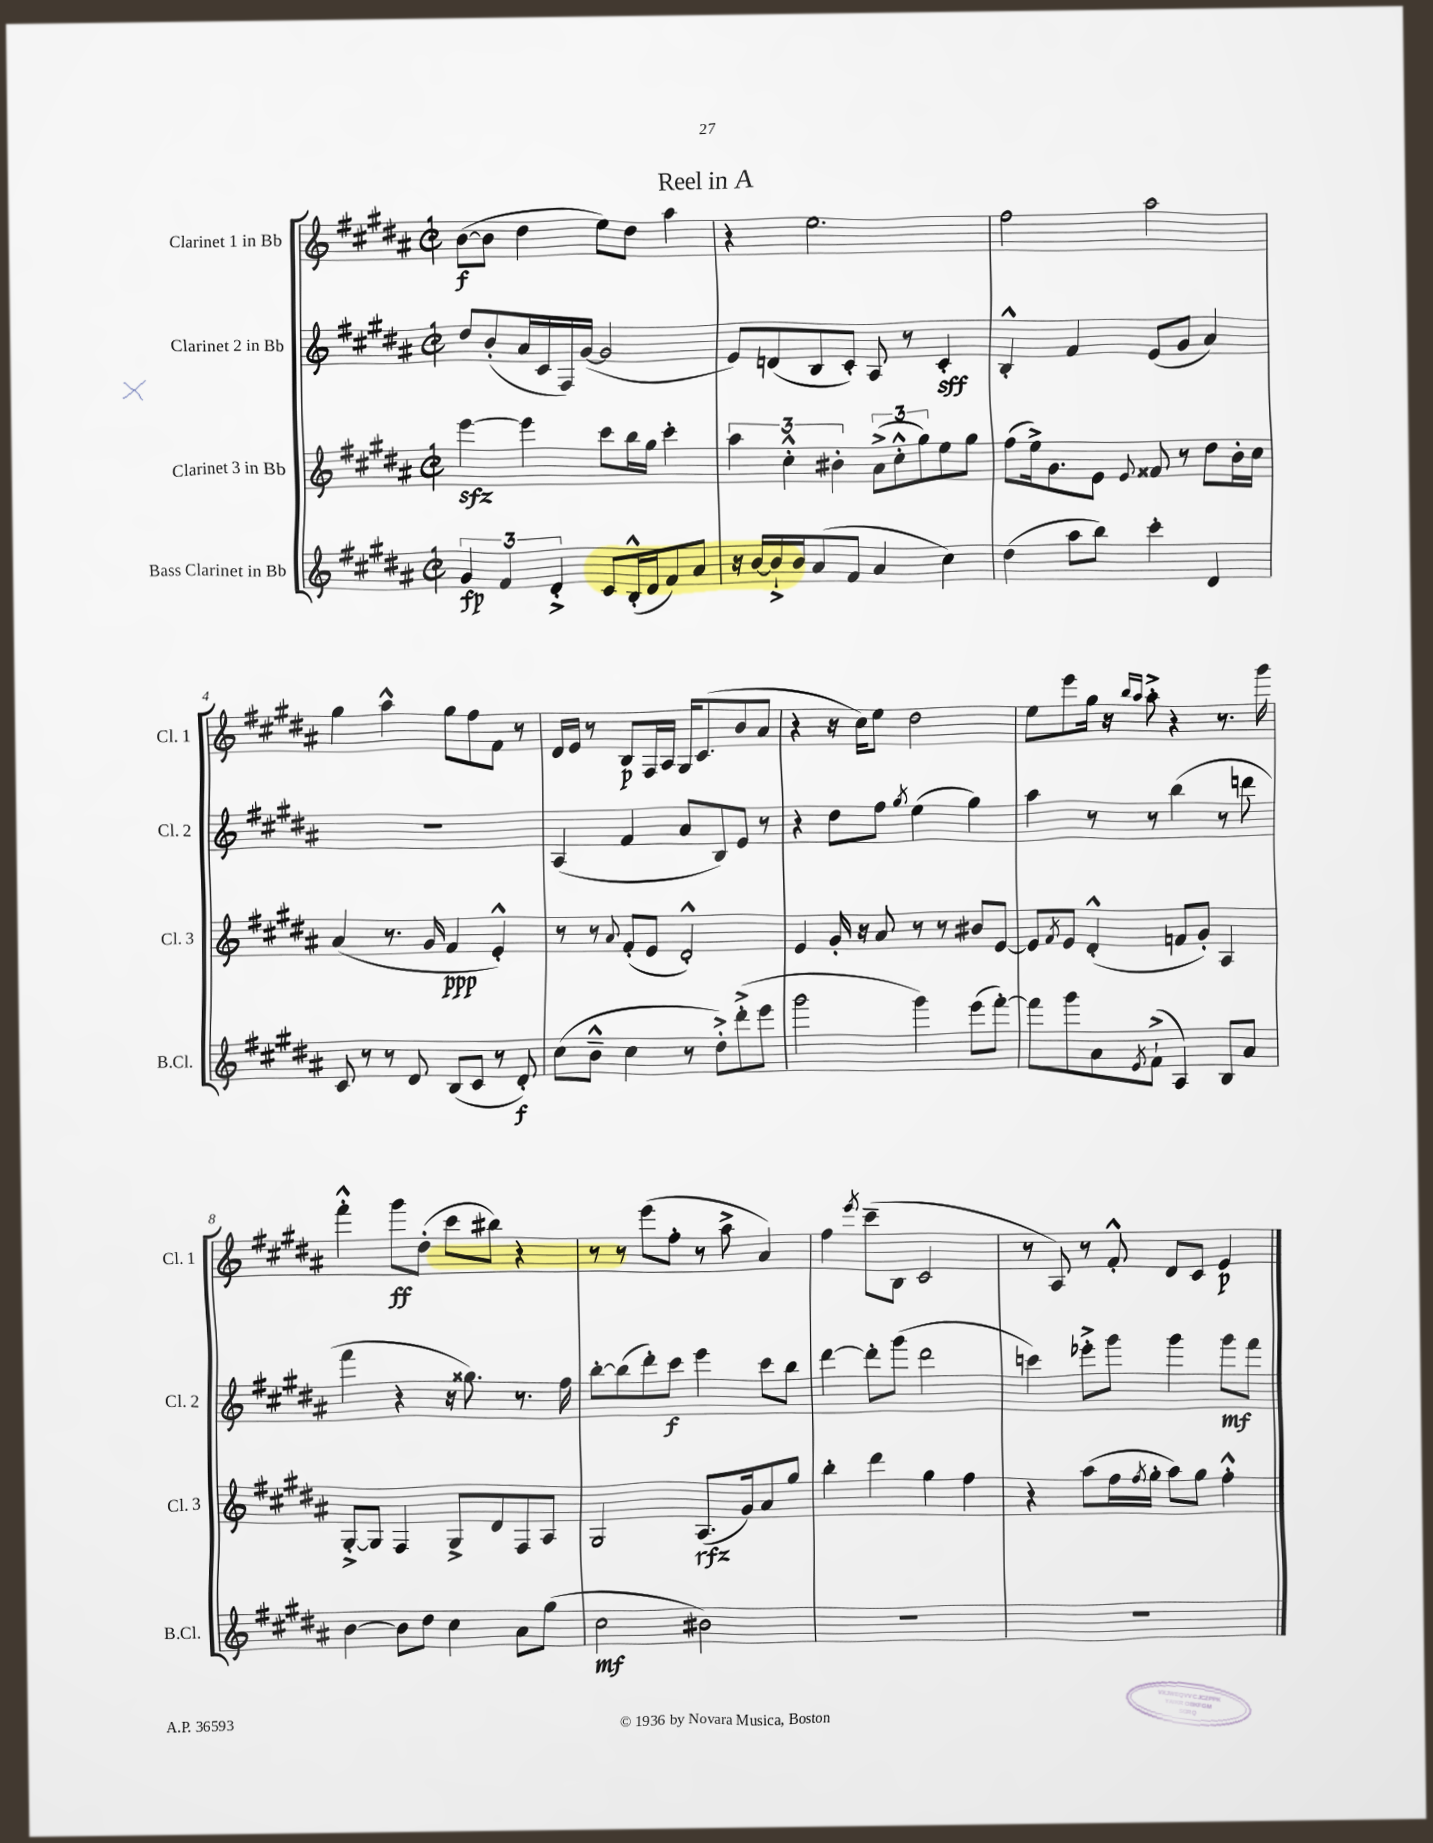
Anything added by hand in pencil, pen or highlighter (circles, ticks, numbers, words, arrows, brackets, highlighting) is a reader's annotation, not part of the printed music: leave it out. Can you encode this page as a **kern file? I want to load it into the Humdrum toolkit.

**kern	**kern	**kern	**kern
*staff4	*staff3	*staff2	*staff1
*clefG2	*clefG2	*clefG2	*clefG2
*k[f#c#g#d#a#]	*k[f#c#g#d#a#]	*k[f#c#g#d#a#]	*k[f#c#g#d#a#]
*M2/2	*M2/2	*M2/2	*M2/2
*met(c|)	*met(c|)	*met(c|)	*met(c|)
6g#/	[4eee\	8dd#/L	([8b\L
.	.	(8b'/	8b\]J
6f#/	.	.	.
.	4eee\]	16a#/L	4dd#\
.	.	16c#/	.
6d#'^/	.	.	.
.	.	16F#/)	.
.	.	([16g#/JJ	.
8c#/L	8ccc#\L	2g#/]	8ee\L)
(16B'^^/L	16bb\L	.	8dd#\J
16d#/J	16gg#\JJ	.	.
8f#/)	4ccc#'\	.	4aa#\
8a#/J	.	.	.
=	=	=	=
16r	6aa#\	8e/L)	4r
[16b/LL	.	.	.
16b`^/]	.	(8d/	.
.	6cc#'^^\	.	.
16b/J	.	.	.
(8a#/	.	8B/	2.ee\
.	6b#'\	.	.
8f#/J	.	8c#'/J)	.
4a#/	(12a#^\L	8A#/	.
.	12cc#'^^\	.	.
.	.	8r	.
.	12gg#\)	.	.
4cc#\)	8ee\	4c#'/	.
.	8gg#\J	.	.
=	=	=	=
(4dd#\	(8ff#\L	4B'^^/	2ff#\
.	16ee^\k)	.	.
.	8.g#\	.	.
8aa#\L	.	4f#/	.
8bb\J)	8e\J	.	.
.	8qqe/	.	.
4ccc#'\	8f##/	(8e/L	2aa#\
.	8r	8g#/J	.
4d#/	8dd#\L	4a#/)	.
.	16b'\L	.	.
.	16cc#\JJ	.	.
=	=	=	=
8c#/	(4a#/	1r	4gg#\
8r	.	.	.
8r	8.r	.	4aa#^^\
8d#/	.	.	.
.	16g#/	.	.
(8B/L	4f#/	.	8gg#\L
8c#/J	.	.	8ff#\
8r	4e'^^/)	.	8f#\J
8d#'/)	.	.	8r
=	=	=	=
(8cc#\L	8r	(4A#/	16d#/LL
.	.	.	16e/JJ
8b~^^\J	8r	.	8r
.	8qqa#/	.	.
4cc#\	(8f#'/L	4f#/	8B/L
.	8e/J	.	16F#/L
.	.	.	16A#/JJ
8r	2d#'^^/)	8a#/L	16G#/LK
.	.	.	(8.c#/
8dd#'^\L)	.	8B/)	.
(8ddd#'^\	.	8e/J	8b/
8eee\J	.	8r	8a#/J
=	=	=	=
2ggg#\	4e/	4r	4r
.	16g#'/	8dd#\L	16r
.	16r	.	16cc#\LK)
.	8a#/	8ff#\J	8ee\J
.	.	8qgg#/	.
4ggg#\)	8r	(4ee\	2dd#\
.	8r	.	.
(8eee\L	8b#/L	4gg#\)	.
[8fff#'\J)	[8e/J	.	.
=	=	=	=
8fff#\]L	8e/]L	4aa#\	8ee\L
.	8qf#/	.	.
8ggg#\	8e/J	.	8eee\
8a#\	(4d#'^^/	8r	16gg#\Jk
.	.	.	16r
.	.	.	16qqbb/LL
8qe/	.	.	16qqaa#/JJ
(8f#`^\J	.	8r	8aa#'^\
4A#/)	8f/L	(4bb\	4r
.	8g#'/J)	.	.
8B/L	4A#/	8r	8.r
8a#/J	.	8ddd\	.
.	.	.	16ggg#\
=	=	=	=
[4b\	[8G#'^/L	4fff#\	4fff#'^^\
.	8G#/]J	.	.
8b\]L	4F#/	4r	8ggg#\L
8dd#\J	.	.	(8dd#'\J
4cc#\	8G#^/L	16r	8ccc#\L
.	.	8.gg##\)	.
.	8d#/	.	8bb#\J)
8a#\L	8F#/	8.r	4r
(8gg#\J	8A#/J	.	.
.	.	16ff#\	.
=	=	=	=
2cc#\	2G#/	[8bb'\L	8r
.	.	(8bb\]	8r
.	.	8ddd#'\)	(8eee\L
.	.	8ccc#\J	8ff#'\J
2b#\)	(8.A#/L	4eee\	8r
.	.	.	8aa#^\
.	16g#/k)	.	.
.	8a#/	8ccc#\L	4a#/)
.	8gg#/J	8bb\J	.
=	=	=	=
1r	4bb'\	[4ddd#\	4ff#\
.	.	.	8qeee/
.	4ddd#\	8ddd#'\]L	(8ccc#~\L
.	.	(8ggg#\J	8B\J
.	4gg#\	2ddd#\	2c#/
.	4ff#\	.	.
=	=	=	=
1r	4r	4ccc\)	8r
.	.	.	8A#/)
.	(8aa#\L	8eee-'^\L	8r
.	16ff#\L	8ggg#\J	8f#'^^/
.	8qff#/	.	.
.	16gg#'\JJ	.	.
.	8aa#\L)	4ggg#\	8d#/L
.	8gg#\J	.	8c#/J
.	4ff#'^^\	8ggg#\L	4e/
.	.	8fff#\J	.
==	==	==	==
*-	*-	*-	*-
